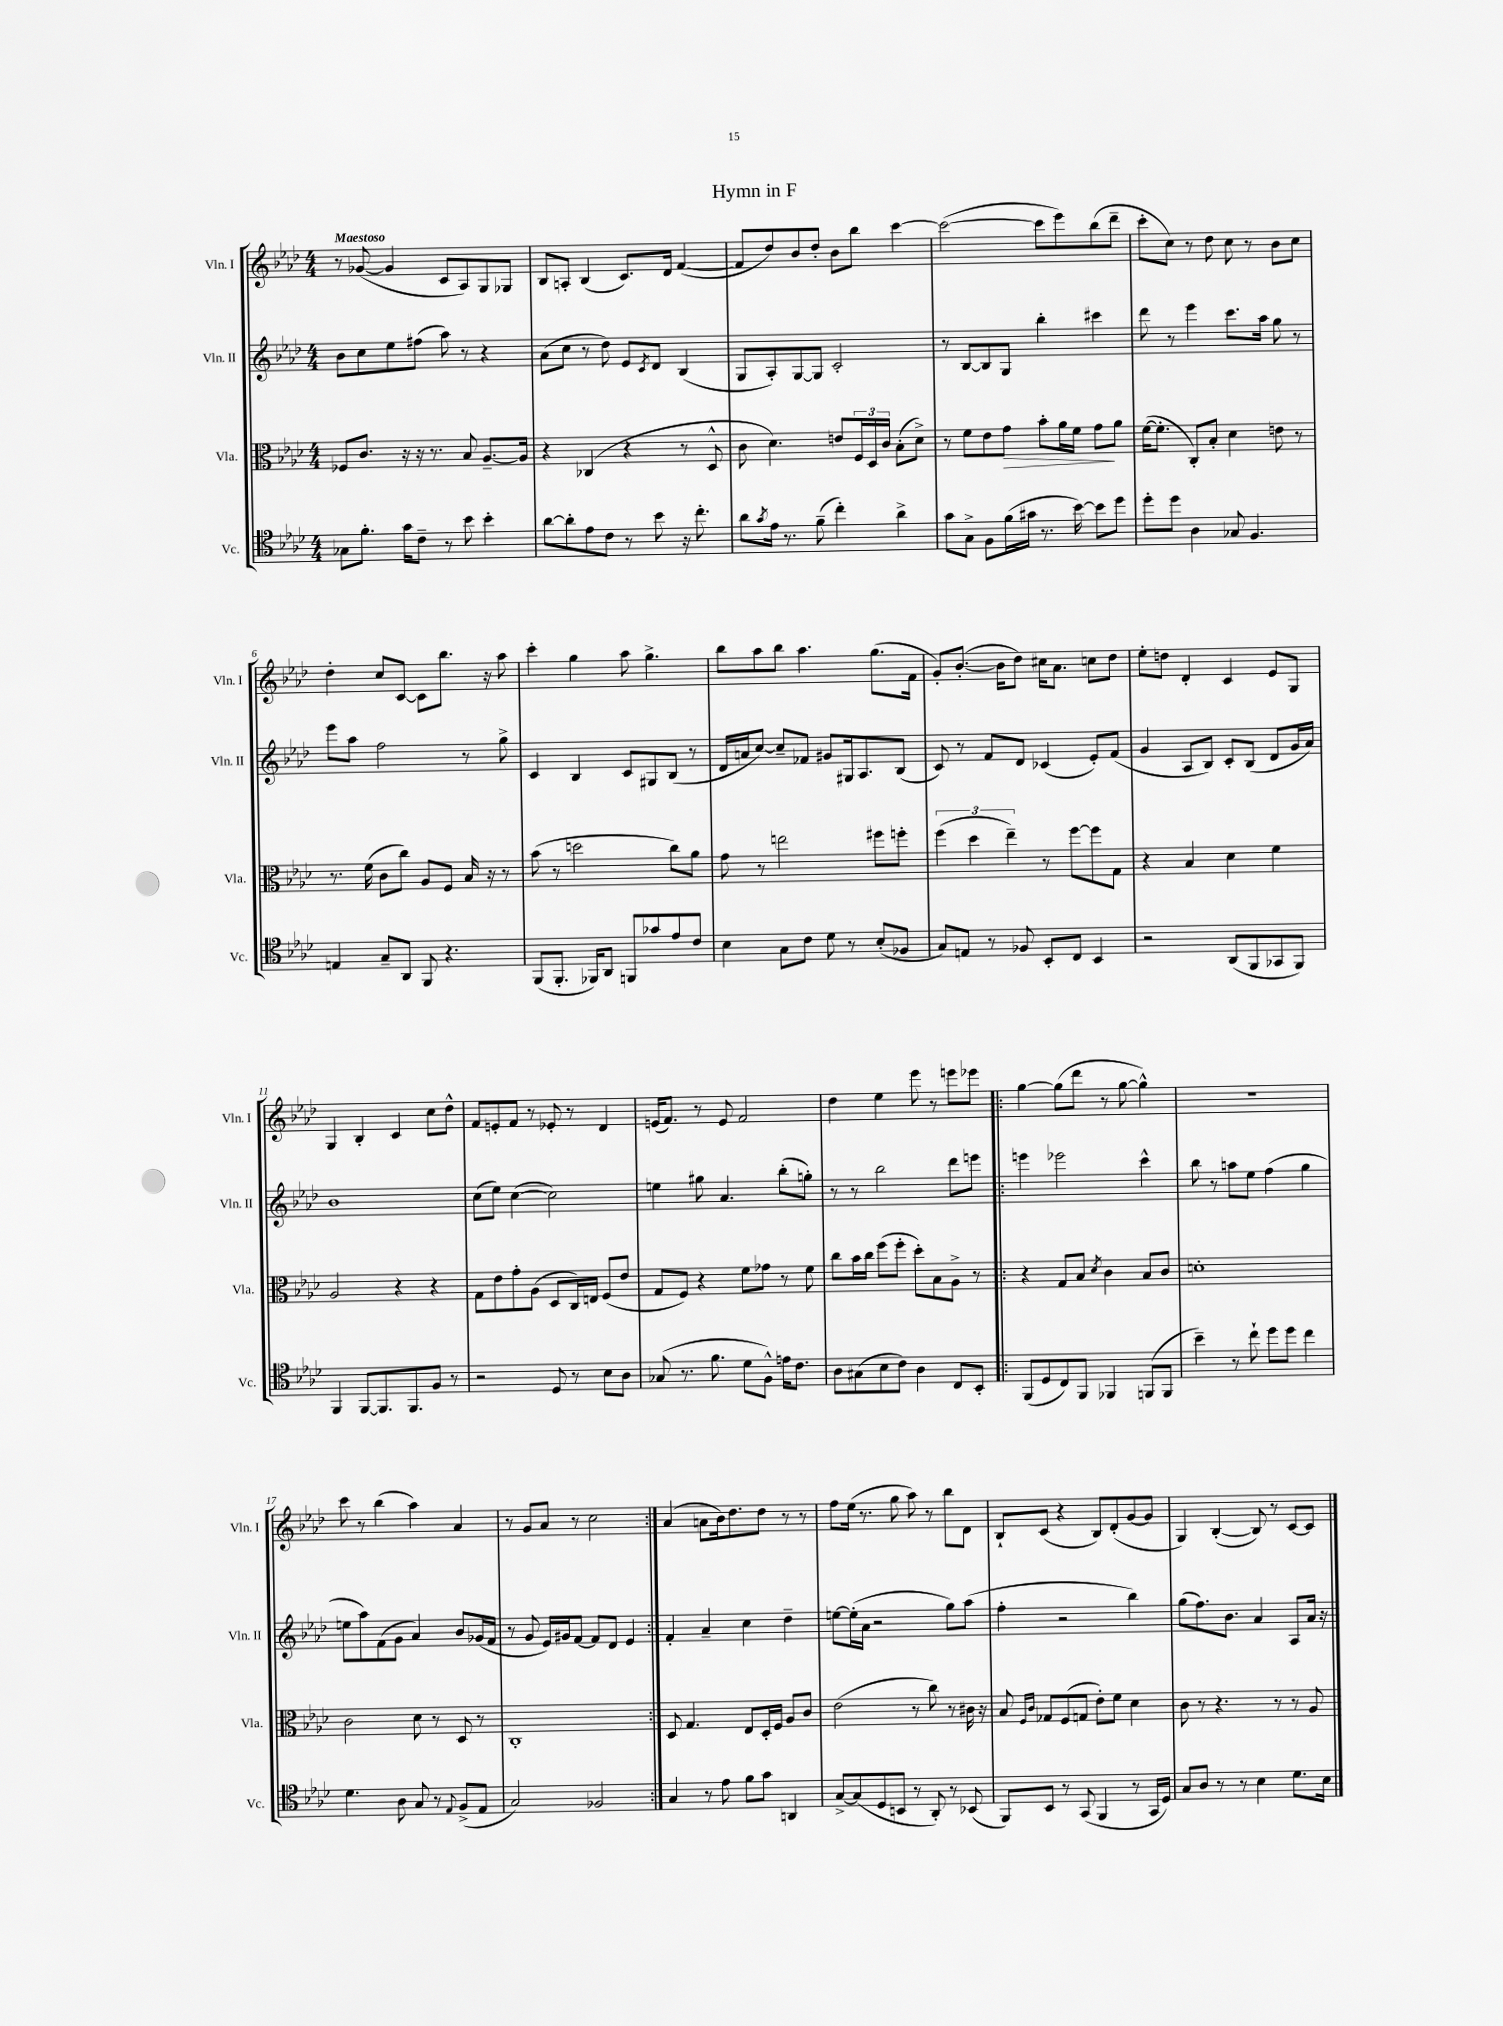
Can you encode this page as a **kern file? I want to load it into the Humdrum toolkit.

**kern	**kern	**dynam	**kern	**kern
*part4	*part3	*part3	*part2	*part1
*staff4	*staff3	*staff3	*staff2	*staff1
*I"Vc.	*I"Vla.	*	*I"Vln. II	*I"Vln. I
*I'Vc.	*I'Vla.	*	*I'Vln. II	*I'Vln. I
*clefC4	*clefC3	*	*clefG2	*clefG2
*k[b-e-a-d-]	*k[b-e-a-d-]	*	*k[b-e-a-d-]	*k[b-e-a-d-]
*M4/4	*M4/4	*	*M4/4	*M4/4
=1	=1	=1	=1	=1
!	!	!	!	!LO:TX:a:B:t=Maestoso
8G-X\L	8F-X/L	.	8b-\L	8r
8.f'\J	8.c/J	.	8cc\	([8g-X/
.	.	.	8ee-\	4g-/]
16g\KL	16r	.	.	.
8c~\J	16r	.	(8ff#X\J	.
.	8.r	.	.	.
8r	.	.	8aa-\)	8c/L
8b-\	8B-/	.	8r	8A-/)
4b-'\	[8.A-~/L	.	4r	8G/
.	.	.	.	8G-X/J
.	16A-/Jk]	.	.	.
=2	=2	=2	=2	=2
[8a-\L	4r	.	(8a-\L	8B-/L
8a-'\]	.	.	8cc\J	8An'/J
8e-\	(4C-X/	.	8r	(4B-/
8c\J	.	.	8dd-\)	.
8r	4r	.	8e-/L	8.c/L)
.	.	.	8qc/	.
8b-\	.	.	8d-/J	.
.	.	.	.	16d-/Jk
16r	8r	.	(4B-/	([4f/
8.cc'\	.	.	.	.
.	8D-^^/	.	.	.
=3	=3	=3	=3	=3
8a-\L	8c\	.	8G/L	8f/L]
8qg/	.	.	.	.
16e-\Jk	4.d-\)	.	8A-'/)	8dd-/)
8.r	.	.	.	.
.	.	.	[8G/	8b-/
(8f~\	.	.	8G/J]	8dd-'/J
4cc'\)	8en/L	.	2c'/	8b-\L
.	24F/L	.	.	8bb-\J
.	24D-/	.	.	.
.	24c/JJ	.	.	.
4a-^\	(8B-'\L	.	.	[4ccc\
.	8d-^\J)	.	.	.
=4	=4	=4	=4	=4
8g\L	8r	.	8r	(2ccc\_
8G^\J	8f\L	.	[8B-/L	.
8F\L	8e-\	.	8B-/]	.
!	!	!LO:HP:b	!	!
(16f\L	8g\J	>	8G/J	.
16g#X\JJ	.	.	.	.
8.r	8b-'\L	.	4bb-'\	8ccc\L]
.	16a-\L	.	.	8eee-\)
[16b-\)	16f\JJ	.	.	.
8b-\L]	8g\L	.	4ccc#X\	(8bb-\
8dd-\J	8a-\J	]	.	8ddd-~\J
=5	=5	=5	=5	=5
8dd-'\L	([16f\KL	.	8ddd-\	8ccc'\L
.	8.f'\J]	.	.	.
8dd-\J	.	.	8r	8cc\J)
4A-\	8C'/L)	.	4eee-\	8r
.	8B-'/J	.	.	8dd-\
8G-X/	4d-\	.	8.ccc\L	8cc\
4.F/	.	.	.	8r
.	.	.	16aa-\Jk	.
.	8en\	.	8gg\	8b-\L
.	8r	.	8r	8cc\J
!!LO:LB:g=z
=6	=6	=6	=6	=6
4En/	8.r	.	8eee-\L	4dd-'\
.	.	.	8aa-\J	.
.	(16f\	.	.	.
8G~/L	8c\L	.	2ff\	8cc/L
8AA-/J	8cc\J)	.	.	[8c/J
8FF/	8A-/L	.	.	8c\L]
4.r	8F/J	.	.	8.bb-\J
.	16B-/	.	8r	.
.	16r	.	.	16r
.	8r	.	8gg^\	8aa-\
=7	=7	=7	=7	=7
(8FF/L	(8b-\	.	4c/	4ccc'\
8.FF'/J	8r	.	.	.
.	2ddn\	.	4B-/	4gg\
16FF-X/KL)	.	.	.	.
8AA-/J	.	.	.	.
8FFn/L	.	.	8c/L	8aa-\
8g-X/	.	.	8G#X/	4.gg^\
8e-/	8cc\L)	.	(8B-/J	.
8c/J	8a-\J	.	8r	.
=8	=8	=8	=8	=8
4B-\	8g\	.	16d-/LL	8bb-\L
.	.	.	16an/J	.
.	8r	.	[8cc/J)	8aa-\
8G\L	2een\	.	8cc~/L]	8bb-\J
8c\J	.	.	8f-X/J	4.aa-\
8d-\	.	.	8g#X/L	.
8r	.	.	16G#X/k	.
.	.	.	8.A-/	.
(8B-'/L	8ff#X\L	.	.	(8.gg\L
8F-X/J	8ffn'\J	.	(8B-/J	.
.	.	.	.	16f\Jk
=9	=9	=9	=9	=9
8G/L)	(6ff\	.	8c/)	8g'/L)
8En/J	.	.	8r	([8.b-'/J
.	6dd-\	.	.	.
8r	.	.	8f/L	.
.	.	.	.	16b-\KL]
.	6ee-~\)	.	.	.
8F-X/	.	.	8d-/J	8dd-\J)
8BB-'/L	8r	.	(4c-X/	16cc#X\KL
.	.	.	.	8.a-\J
8C/J	[8ff\L	.	.	.
4BB-/	8ff\]	.	8e-'/L)	8ccn\L
.	8G\J	.	(8f/J	8dd-\J
=10	=10	=10	=10	=10
2r	4r	.	4g/	8ee-'\L
.	.	.	.	8ddn\J
.	4B-/	.	8A-/L	4d-'/
.	.	.	8B-/J)	.
(8AA-/L	4d-\	.	8c'/L	4c/
8FF/	.	.	(8B-/J	.
8GG-X/	4f\	.	8d-/L	8e-/L
8FF/J)	.	.	16g/L	8G/J
.	.	.	16a-/JJ)	.
!!LO:LB:g=z
=11	=11	=11	=11	=11
4FF/	2A-/	.	1b-	4G/
[8FF/L	.	.	.	4B-'/
8.FF/]	.	.	.	.
.	4r	.	.	4c/
8.FF/	.	.	.	.
8F/J	4r	.	.	8cc\L
8r	.	.	.	8dd-^^\J
=12	=12	=12	=12	=12
2r	8G\L	.	(8cc\L	8f/L
.	8e-\	.	8ee-\J)	8en'/
.	8g'\	.	([4cc\	8f/J
.	(8A-\J	.	.	8r
8D-/	8D-/L	.	2cc\])	8e-X'/
8r	16C/L)	.	.	8r
.	16En/JJ	.	.	.
8B-\L	(8F/L	.	.	4d-/
8A-\J	8e-/J	.	.	.
=13	=13	=13	=13	=13
(8G-X/	8G/L	.	4een\	(16en/KL
.	.	.	.	8.f/J)
8.r	8F/J)	.	.	.
.	4r	.	8gg#X\	8r
8.f\	.	.	.	.
.	.	.	4.a-/	8e/
8d-\L	8f\L	.	.	2f/
8F^^\J)	8g-X\J	.	.	.
16en\KL	8r	.	(8bb-'\L	.
8.c\J	.	.	.	.
.	8f\	.	8ggn'\J)	.
=14	=14	=14	=14	=14
8A-\L	8cc\L	.	8r	4dd-\
(8G#X\	16b-\L	.	8r	.
.	16cc\JJ	.	.	.
8B-\	(8ff\L	.	2bb-\	4ee-\
8c\J)	8ff'\J	.	.	.
4A-\	8dd-'\L)	.	.	8eee-\
.	8B-\	.	.	8r
8C/L	8A-^\J	.	8ddd-\L	8eeen\L
8BB-'/J	8r	.	8eeen\J	8eee-X\J
=15!|:	=15!|:	=15!|:	=15!|:	=15!|:
(8FF/L	4r	.	4eeen\	[4gg\
8D-/	.	.	.	.
8C/)	8G/L	.	2eee-X\	(8gg\L]
8FF/J	8B-/J	.	.	8ddd-\J
.	8qd-/	.	.	.
4FF-X/	4c\	.	.	8r
.	.	.	.	[8gg\
(8FFn/L	8B-/L	.	4ccc^^\	4gg^^\])
8FF/J	8c/J	.	.	.
=16	=16	=16	=16	=16
4b-~\)	1dn'	.	8bb-\	1r
.	.	.	8r	.
8r	.	.	8aan\L	.
8cc`\	.	.	8ee-\J	.
8dd-\L	.	.	(4ff\	.
8dd-\J	.	.	.	.
4cc\	.	.	4gg\	.
!!LO:LB:g=z
=17	=17	=17	=17	=17
4.d-\	2c\	.	8een\L	8ccc\
.	.	.	8aa-\)	8r
.	.	.	(8f\	(4bb-\
8A-\	.	.	8g\J	.
8G/	8d-\	.	4a-/)	4aa-\)
8r	8r	.	.	.
8qqE-/	.	.	.	.
(8F^/L	8D-/	.	8b-/L	4a-/
8E-/J	8r	.	(16g-X/L	.
.	.	.	16f/JJ	.
=18	=18	=18	=18	=18
2G/)	1C'	.	8r	8r
.	.	.	8g/	8g/L
.	.	.	16e-/LL)	8a-/J
.	.	.	16g#X/J	.
.	.	.	[8f/J	8r
2F-X/	.	.	8f/L]	2cc\
.	.	.	8d-/J	.
.	.	.	4e-/	.
=19:|!	=19:|!	=19:|!	=19:|!	=19:|!
4G/	8D-/	.	4f'/	(4a-/
.	4.G/	.	.	.
8r	.	.	4a-~/	8an\L
8e-\	.	.	.	16b-\k)
.	.	.	.	8.dd-\
8f\L	8E-/L	.	4cc\	.
8g\J	16D-'/L	.	.	8dd-\J
.	16F/JJ	.	.	.
4AAn/	8A-/L	.	4dd-~\	8r
.	8c/J	.	.	8r
=20	=20	=20	=20	=20
[8G^/L	(2e-\	.	[8een\L	8ff\L
(8G/]	.	.	(16ee'\L]	(16ee-\Jk
.	.	.	16a-\JJ	8.r
8D-/	.	.	2r	.
8BBn/J	.	.	.	8gg\
8r	8r	.	.	8aa-\)
8AA-'/)	8cc\)	.	.	8r
8r	8r	.	8gg\L)	8bb-\L
(8BB-X/	16c#X\	.	(8aa-\J	8d-\J
.	16r	.	.	.
=21	=21	=21	=21	=21
8FF/L)	8B-/	.	4ff'\	8B-`/L
.	16qqF/LL	.	.	.
.	16qqc/JJ	.	.	.
8BB-/J	8G-X/L	.	.	(8c/J
8r	(8F/	.	2r	4r
(8GG/	8Gn/J	.	.	.
4FF/	8e-'\L)	.	.	8B-/L)
.	8f\J	.	.	(8d-'/
8r	4d-\	.	4bb-\)	[8g/
16GG/LL	.	.	.	8g/J]
16D-/JJ)	.	.	.	.
=22	=22	=22	=22	=22
8G/L	8c\	.	(8gg\L	4G/)
8A-/J	8r	.	8.ff\)	.
8r	4.r	.	.	([4B-'/
.	.	.	8.b-\J	.
8r	.	.	.	.
4B-\	.	.	4a-/	8B-/])
.	8r	.	.	8r
8.d-\L	8r	.	8A-/L	[8c/L
.	8A-/	.	16a-/Jk	8c/J]
16B-\Jk	.	.	16r	.
==	==	==	==	==
*-	*-	*-	*-	*-
